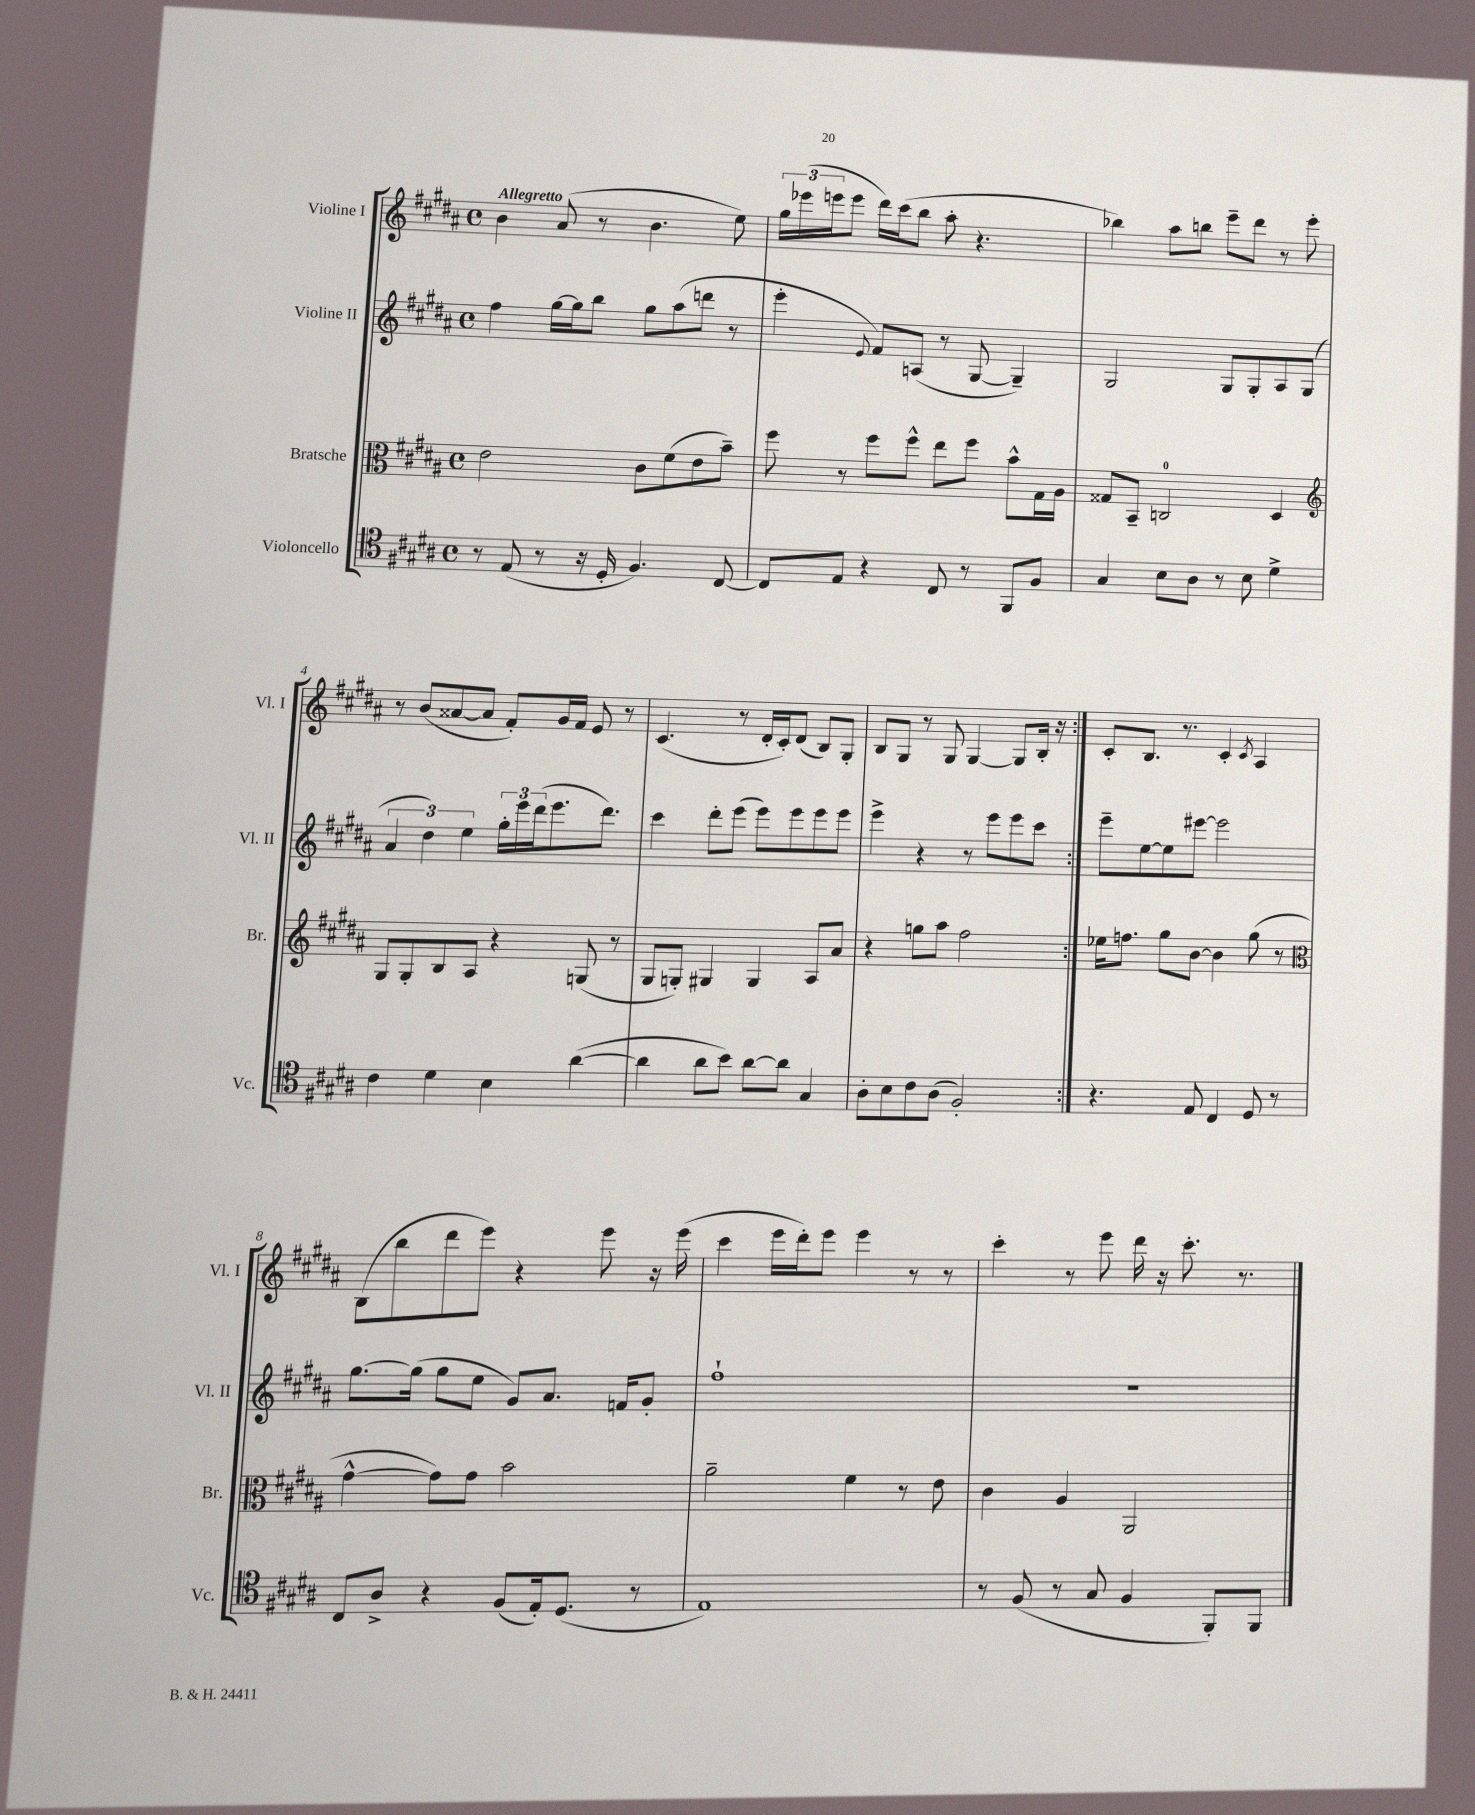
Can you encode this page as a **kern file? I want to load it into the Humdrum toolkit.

**kern	**kern	**kern	**kern
*part4	*part3	*part2	*part1
*staff4	*staff3	*staff2	*staff1
*I"Violoncello	*I"Bratsche	*I"Violine II	*I"Violine I
*I'Vc.	*I'Br.	*I'Vl. II	*I'Vl. I
*clefC4	*clefC3	*clefG2	*clefG2
*k[f#c#g#d#a#]	*k[f#c#g#d#a#]	*k[f#c#g#d#a#]	*k[f#c#g#d#a#]
*M4/4	*M4/4	*M4/4	*M4/4
*met(c)	*met(c)	*met(c)	*met(c)
=1	=1	=1	=1
!	!	!	!LO:TX:a:B:t=Allegretto
8r	2e\	4ff#\	4b\
(8E/	.	.	.
8r	.	[16gg#\LL	(8a#/
.	.	16gg#\J]	.
16r	.	8bb\J	8r
16D#'/	.	.	.
4.F#/)	8c#\L	8gg#\L	4.b\
.	(8f#\	(8aa#\	.
.	8e\	8dddn\J	.
[8C#/	8b~\J)	8r	8ee\)
=2	=2	=2	=2
8C#/L]	8ff#\	4eee'\	24gg#\LL
.	.	.	(24eee-X\
.	.	.	24eeen\J
8E/J	8r	.	8eee\J
.	.	8qqe/	.
4r	8ff#\L	8f#/L)	16ddd#\LL)
.	.	.	(16ccc#\J
.	8ff#^^\J	(8An/J	8bb\J
8C#/	8ee\L	8r	8aa#'\
8r	8ff#\J	[8G#/	4.r
8FF#/L	8b^^\L	4G#~/])	.
8F#/J	16G#\L	.	.
.	16A#\JJ	.	.
=3	=3	=3	=3
4G#/	8G##X/L	2G#/	4bb-X\)
.	8BB~/J	.	.
8B\L	2Cn/	.	8aa#\L
8A#\J	.	.	8bbn\J
8r	.	8G#/L	8eee~\L
8B\	.	8G#'/	8ddd#\J
4d#^\	4D#/	8A#/	8r
.	.	(8G#/J	8eee'\
!!LO:LB:g=z
=4	=4	=4	=4
*	*clefG2	*	*
4c#\	8G#/L	6a#/	8r
.	8G#'/	.	(8b/L
.	.	6dd#\)	.
4d#\	8B/	.	[8a##X/
.	.	6ee\	.
.	8A#/J	.	8a##/J]
4B\	4r	24gg#'\LL	8f#'/L)
.	.	24eee\	.
.	.	(24ddd#\J	.
.	.	8.eee\	16g#/L
.	.	.	16f#/JJ
([4a#\	(8Gn/	.	8e/
.	.	8.ddd#\J)	.
.	8r	.	8r
=5	=5	=5	=5
4a#\]	8G#/L	4ccc#\	(4.c#/
.	8Gn'/J)	.	.
8a#\L	4G#X/	8ddd#'\L	.
8b\J)	.	(8eee\J	8r
[8a#\L	4G#/	8eee\L)	16d#'/LL
.	.	.	16c#'/J)
8a#\J]	.	8eee\	(8d#/J
4G#/	8A#/L	8eee\	8B/L)
.	8a#/J	8eee\J	8G#'/J
=6	=6	=6	=6
8A#'\L	4r	4eee^\	8B/L
8B\	.	.	8G#/J
8c#\	8ggn\L	4r	8r
(8A#\J	8aa#\J	.	8G#/
2F#'/)	2ff#\	8r	[4G#/
.	.	8eee\L	.
.	.	8eee\	8G#/L]
.	.	8ccc#\J	16B'/Jk
.	.	.	16r
=7:|!	=7:|!	=7:|!	=7:|!
4.r	16ee-X\KL	8eee~\L	8c#'/L
.	8.ffn\J	.	.
.	.	[8ee\	8.B/J
.	8gg#\L	8ee\]	.
.	.	.	8.r
8E/	[8b\J	[8eee#X\J	.
4C#/	4b\]	2eee#\]	4c#'/
.	.	.	8qc#/
8D#/	(8gg#\	.	4A#/
8r	8r	.	.
!!LO:LB:g=z
=8	=8	=8	=8
*	*clefC3	*	*
8C#/L	[4g#^^\	[8.gg#\L	(8B\L
8A#^/J	.	.	8bb\
.	.	(16gg#\Jk]	.
4r	8g#\L])	8gg#\L	8ddd#\
.	8g#\J	8ee\J	8eee\J)
(8F#/L	2b\	8g#/L)	4r
16E'/k)	.	8.a#/J	.
(8.D#/J	.	.	.
.	.	.	8eee\
.	.	16fn/KL	.
8r	.	8g#'/J	16r
.	.	.	(16eee\
=9	=9	=9	=9
1E)	2a#~\	1ff#`	4ccc#\
.	.	.	16eee\LL
.	.	.	16ddd#'\J)
.	.	.	8eee\J
.	4f#\	.	4eee\
.	8r	.	8r
.	8e\	.	8r
=10	=10	=10	=10
8r	4c#\	1r	4ccc#'\
(8F#/	.	.	.
8r	4A#/	.	8r
8G#/	.	.	8eee\
4F#/	2AA#/	.	16ddd#\
.	.	.	16r
.	.	.	8.ccc#'\
8FF#'/L)	.	.	.
.	.	.	8.r
8FF#/J	.	.	.
==	==	==	==
*-	*-	*-	*-
